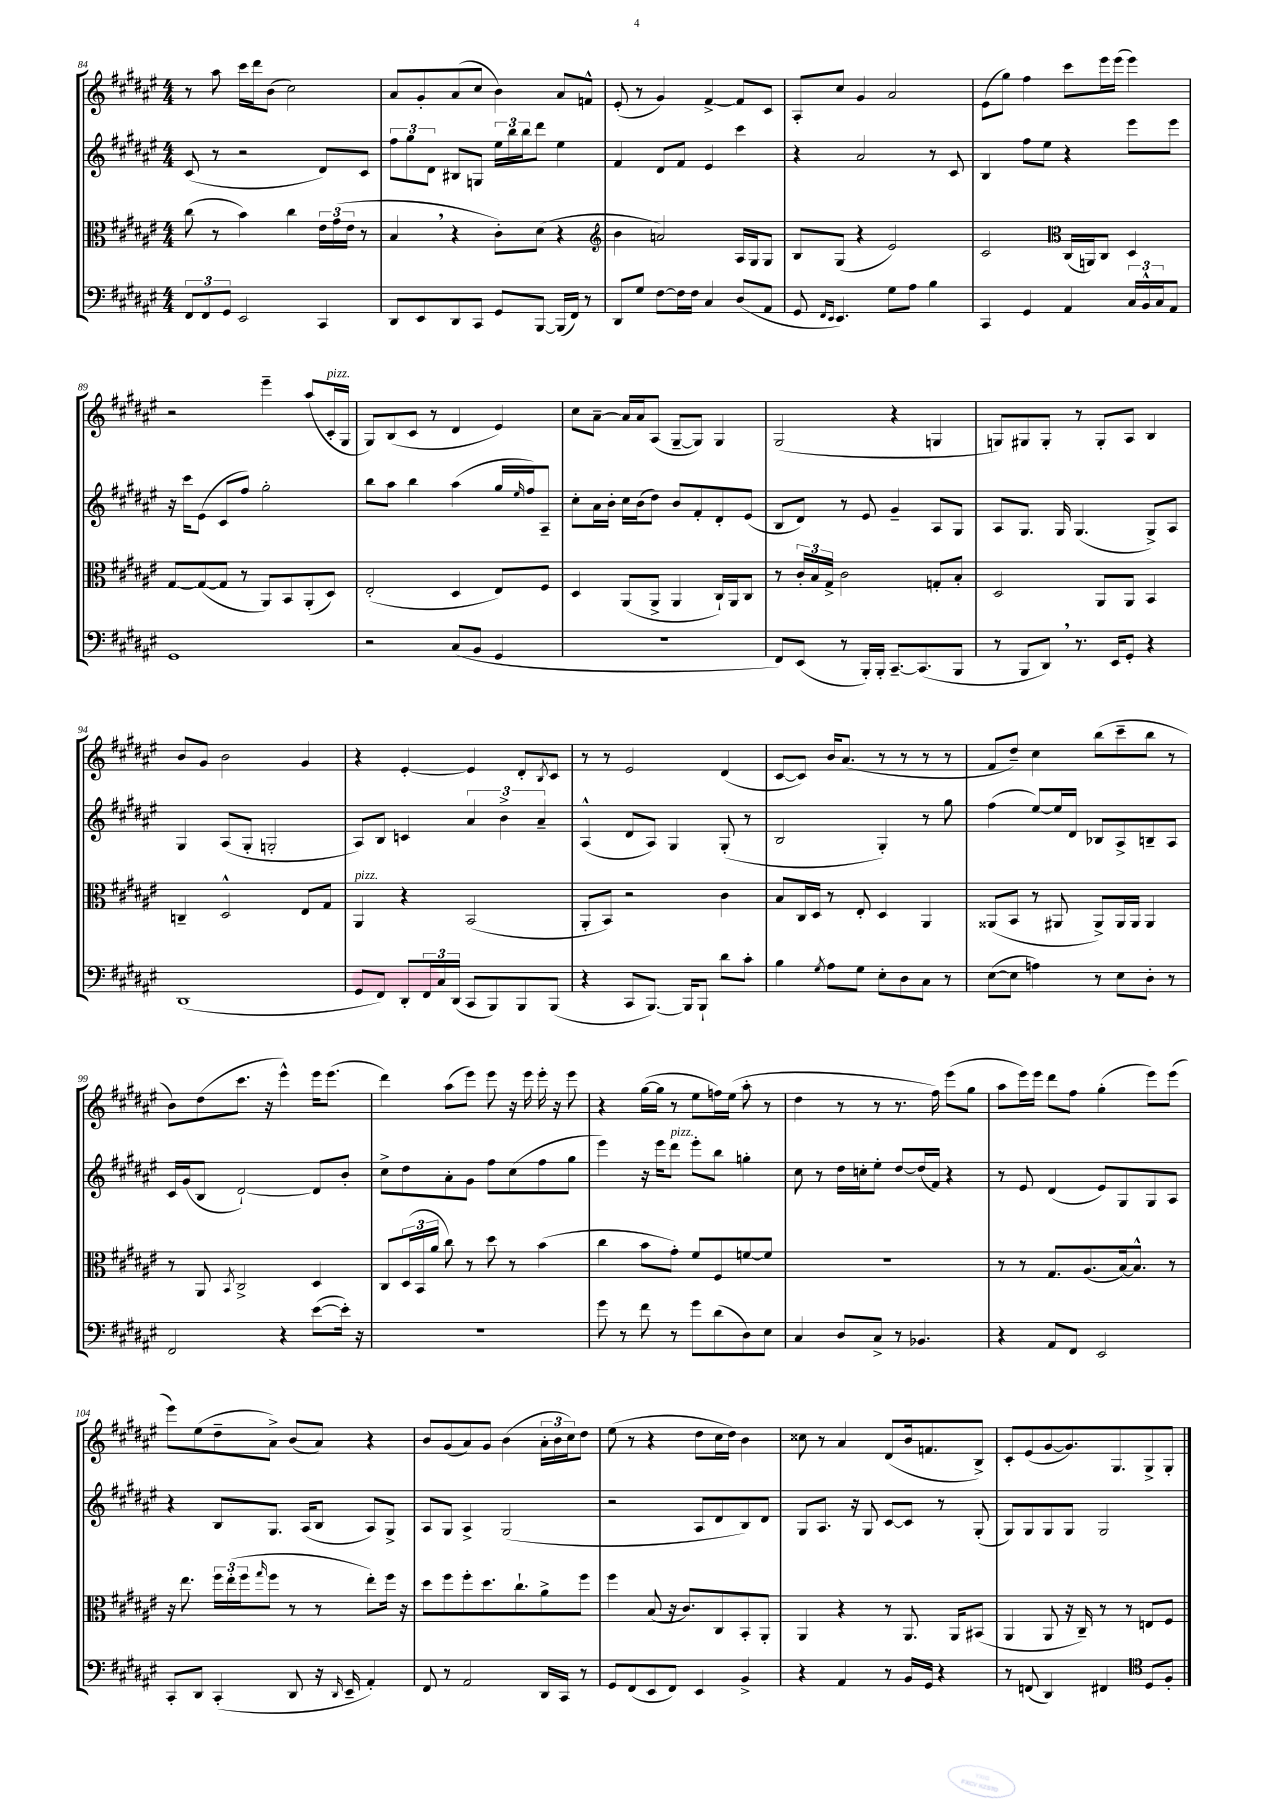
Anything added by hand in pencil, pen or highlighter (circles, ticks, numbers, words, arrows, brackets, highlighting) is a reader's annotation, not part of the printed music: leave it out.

**kern	**kern	**kern	**kern
*staff4	*staff3	*staff2	*staff1
*clefF4	*clefC3	*clefG2	*clefG2
*k[f#c#g#d#a#e#]	*k[f#c#g#d#a#e#]	*k[f#c#g#d#a#e#]	*k[f#c#g#d#a#e#]
*M4/4	*M4/4	*M4/4	*M4/4
12FF#	(8cc#	(8c#	8r
12FF#	.	.	.
.	8r	8r	8aa#
12GG#	.	.	.
2EE#	4b)	2r	16ccc#
.	.	.	16ddd#
.	.	.	(8b
.	4cc#	.	2cc#)
4CC#	24e#	8d#)	.
.	(24g#	.	.
.	24e#	.	.
.	8r	8c#	.
=	=	=	=
8DD#	4B	12ff#	8a#
.	.	12gg#	.
8EE#	.	.	8g#'
.	.	12d#	.
8DD#	4r	8B#	(8a#
8CC#	.	8G	8cc#
8GG#	8c#')	24ee#	4b)
.	.	24bb	.
.	.	24bb	.
[8BBB	(8d#	8ddd#	.
(16BBB]	4r	4ee#	8a#
16FF#)	.	.	.
8r	.	.	8f^^
=	=	=	=
*	*clefG2	*	*
8DD#	4b	4f#	(8e#'
8G#	.	.	8r
[8F#	2a)	8d#	4g#)
16F#]	.	8f#	.
16F#	.	.	.
4C#	.	4e#	[4f#^
(8D#	16A#	4ccc#	8f#]
.	16G#	.	.
8AA#	8G#	.	8c#
=	=	=	=
8GG#	8B	4r	8A#'
16qqFF#	.	.	.
16qqEE#	.	.	.
4.EE#)	(8G#	.	8cc#
.	4r	2a#	4g#
8G#	2e#)	.	2a#
8A#	.	.	.
4B	.	8r	.
.	.	8c#	.
=	=	=	=
4CC#	2c#	4B	(8e#
.	.	.	8gg#)
4GG#	.	8ff#	4ff#
.	.	8ee#	.
*	*clefC3	*	*
4AA#	(16C#	4r	8ccc#
.	16AA)	.	.
.	8C#	.	16eee#
.	.	.	(16eee#
24C#	4D#	8eee#	4eee#)
24BB^^	.	.	.
24C#	.	.	.
8AA#	.	8eee#	.
=	=	=	=
1GG#	[8G#	16r	2r
.	.	16ccc#	.
.	(8G#_	(8e#	.
.	8G#]	8c#	.
.	8r	8ff#)	.
.	8AA#)	2gg#'	4eee#~
.	8BB	.	.
.	(8AA#'	.	(8aa#
.	8D#)	.	16c#'
.	.	.	16G#
=	=	=	=
2r	(2E#'	8bb	8G#)
.	.	8aa#	(8B
.	.	4bb	8c#
.	.	.	8r
(8C#	4D#	(4aa#	4d#
8BB	.	.	.
4GG#	8E#)	16gg#	4e#)
.	.	16qqee#	.
.	.	16ff#)	.
.	8F#	8A#~	.
=	=	=	=
1r	4D#	8cc#'	8cc#
.	.	16a#	[8a#~
.	.	16b'	.
.	(8AA#	16cc#	16a#]
.	.	(16b	16a#
.	8AA#^	8dd#)	(8A#
.	4AA#	8b	[8G#~
.	.	8f#'	8G#])
.	16C#`)	8d#'	4G#
.	16AA#	.	.
.	8C#	(8e#	.
=	=	=	=
8FF#)	8r	8B	(2G#
(8EE#	24c#'	8d#)	.
.	24B	.	.
.	24G#^	.	.
8r	2c#	8r	.
16BBB')	.	8e#	.
16BBB'	.	.	.
[8.CC#~	.	4g#~	4r
(8.CC#]	.	.	.
.	8G'	8A#	4G
8BBB	8B'	8G#	.
=	=	=	=
8r	2D#	8A#	8G)
8BBB	.	8.G#	8G#
8DD#)	.	.	8G#'
.	.	16G#	.
8.r	.	(4.G#	8r
.	8AA#	.	8G#'
16EE#	.	.	.
8GG#'	8AA#	.	8A#
4r	4BB	8G#^)	4B
.	.	8A#	.
=	=	=	=
(1DD#	4C~	4G#	8b
.	.	.	8g#
.	2D#^^	(8A#	2b
.	.	8G#'	.
.	.	2G'	.
.	8E#	.	4g#
.	8G#	.	.
=	=	=	=
8GG#	4AA#	8A#)	4r
8FF#)	.	8B	.
8DD#'	4r	4c	[4e#'
24FF#	.	.	.
24C#	.	.	.
(24DD#	.	.	.
8CC#	(2BB	6a#	4e#]
8BBB)	.	.	.
.	.	6b^	.
8BBB	.	.	8d#'
.	.	6a#~	.
.	.	.	8qB
(8BBB	.	.	8c#
=	=	=	=
4r	8AA#'	(4A#^^	8r
.	8BB)	.	8r
8CC#	2r	8d#	2e#
[8.BBB)	.	8A#)	.
.	.	4G#	.
16BBB]	.	.	.
8BBB`	.	.	.
8d#	4c#	(8G#'	(4d#
8c#'	.	8r	.
=	=	=	=
4B	8B	2B	[8c#
.	16C#	.	8c#])
.	16D#	.	.
8qG#	.	.	.
8A#	8r	.	16b
.	.	.	(8.a#
8G#	8E#'	.	.
8E#'	4D#	4G#')	8r
8D#	.	.	8r
8C#	4AA#	8r	8r
8r	.	8gg#	8r
=	=	=	=
([8E#	(8AA##	(4ff#	8f#
8E#]	8BB	.	8dd#~)
4A)	8r	[8ee#)	4cc#
.	8AA#	16ee#]	.
.	.	16d#	.
8r	8AA#^)	8B-	(8bb
8E#	16AA#	8A#^	8ccc#~
.	16AA#	.	.
8D#'	4AA#	8B~	8bb
8r	.	8A#	8r
=	=	=	=
2FF#	8r	16c#	8b)
.	.	(16g#	.
.	8AA#	8B	(8dd#
.	8qBB	.	.
.	2C#^	[2d#`)	8.ccc#
.	.	.	16r
4r	.	.	4eee#^^)
([8e#	4D#	8d#]	16eee#
.	.	.	(8.eee#
16e#'])	.	8b'	.
16r	.	.	.
=	=	=	=
1r	8C#	8cc#^	4ddd#)
.	(24D#	8dd#	.
.	24BB	.	.
.	24a#	.	.
.	8cc#)	8a#'	(8aa#
.	8r	8g#	8eee#)
.	8dd#	8ff#	8eee#
.	8r	(8cc#	16r
.	.	.	16eee#
.	(4b	8ff#	16eee#'
.	.	.	16r
.	.	8gg#	8eee#
=	=	=	=
8g#	4cc#	4eee#)	4r
8r	.	.	.
8f#	8b	16r	([16gg#
.	.	16eee#	16gg#]
8r	8g#')	8ddd#	8r
8g#	8f#	8eee#'	8ee#
(8d#	8F#	8bb	16ff)
.	.	.	(16ee#
8D#)	[8f	4gg'	8aa#'
8E#	8f]	.	8r
=	=	=	=
4C#	1r	8cc#	4dd#
.	.	8r	.
8D#	.	16dd#	8r
.	.	16cc'	.
8C#^	.	8ee#'	8r
8r	.	[8dd#	8.r
4.BB-	.	(16dd#]	.
.	.	16f#)	16ff#)
.	.	4r	(8eee#
.	.	.	8gg#
=	=	=	=
4r	8r	8r	8aa#
.	8r	8e#	16eee#)
.	.	.	16eee#
8AA#	8.G#	(4d#	8ddd#
8FF#	.	.	8ff#
.	(8.A#	.	.
2EE#	.	8e#)	(4gg#'
.	[16B)	8G#	.
.	8.B^^]	.	.
.	.	8G#	8eee#)
.	8r	8A#	(8eee#
=	=	=	=
8CC#'	16r	4r	8eee#)
.	8.ee#	.	.
8DD#	.	.	(8ee#
(4CC#'	24ff#	8B	8dd#~
.	(24ee#'	.	.
.	24ff#	.	.
.	16qqgg#	.	.
.	8ff#	8.G#	8a#^)
8DD#	8r	.	(8b
.	.	(16A#	.
16r	8r	8B	8a#)
16qqDD#	.	.	.
16EE#~	.	.	.
4AA#')	8ee#')	8A#)	4r
.	16ff#	8G#^	.
.	16r	.	.
=	=	=	=
8FF#	8dd#	8A#	8b
8r	8ff#	8G#	(8g#
2AA#	8ff#'	4A#^	8a#)
.	8.dd#	.	8g#
.	.	(2G#	(4b
.	8.cc#`	.	.
16DD#	8a#^	.	24a#'
.	.	.	24b
16CC#	.	.	.
.	.	.	24cc#)
8r	8ff#	.	8dd#
=	=	=	=
8GG#	4ff#	2r	(8ee#
(8FF#	.	.	8r
8EE#	(8B	.	4r
8FF#)	16r	.	.
.	8.c#)	.	.
4EE#	.	8A#	8dd#
.	8C#	8d#	16cc#
.	.	.	16dd#)
4BB^	8BB'	8B)	4b
.	8AA#'	8d#	.
=	=	=	=
4r	4AA#	8G#	8cc##
.	.	8.A#	8r
4AA#	4r	.	4a#
.	.	16r	.
.	.	8G#	.
8r	8r	[8c#	(8d#
16BB	8.AA#	8c#]	16b
16GG#	.	.	8.f
4r	.	8r	.
.	16AA#	.	.
.	(8BB#	(8G#'	8B^)
=	=	=	=
8r	4AA#	8G#)	8c#'
(8FF	.	8G#	(8e#
4DD#)	8AA#	8G#	[8g#
.	16r	8G#	8.g#])
.	16C#~)	.	.
4FF#	8r	2G#	.
.	.	.	8.G#
.	8r	.	.
*clefC4	*	*	*
8D#	8E	.	8G#^
8F#'	8F#	.	8G#'
==	==	==	==
*-	*-	*-	*-
